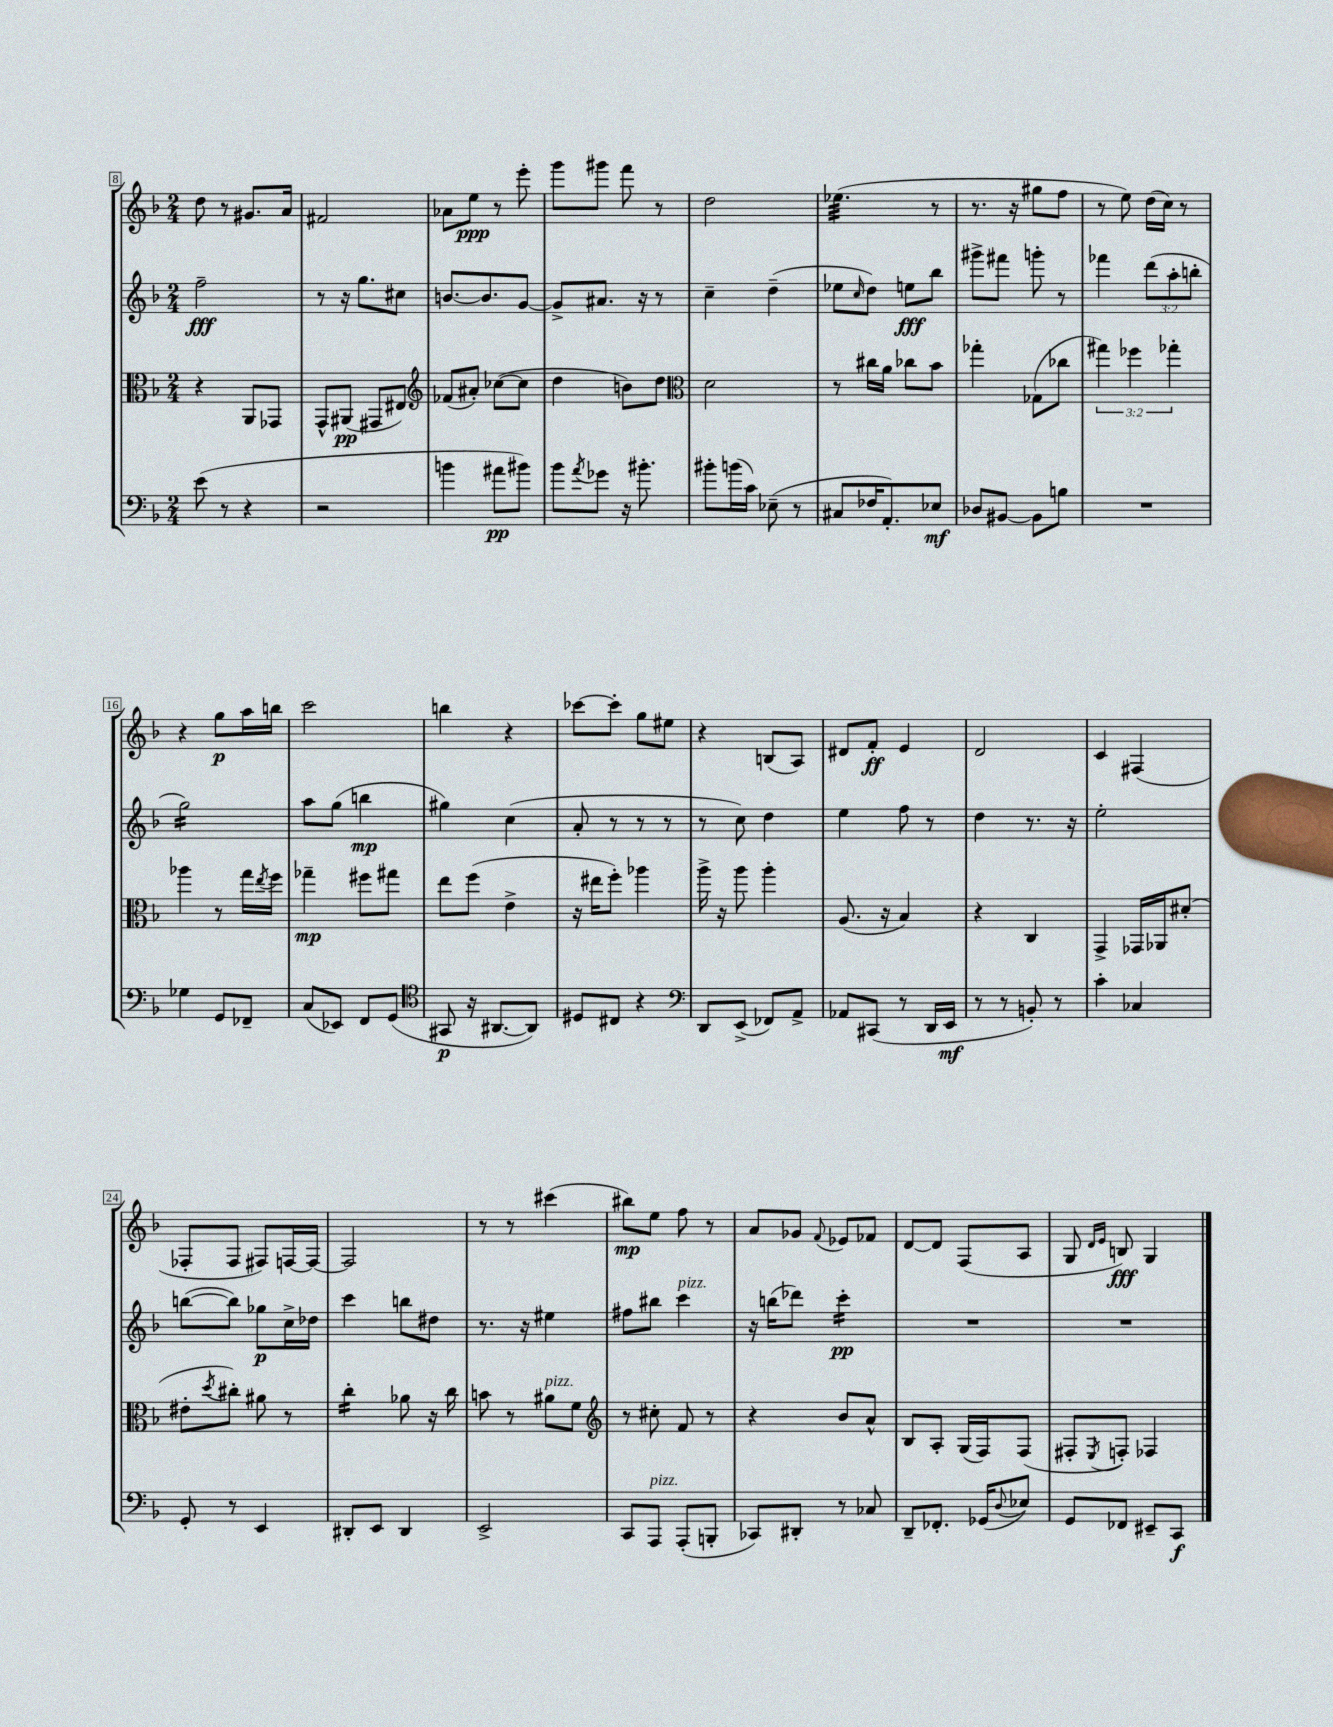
<<
\new StaffGroup <<
\new Staff = "s0" {
    \clef treble \key f \major \numericTimeSignature \time 2/4
    d''8 r8 gis'8. a'16 |
    fis'2 |
    aes'8 e''8\ppp r8 e'''8-. |
    g'''8 gis'''8 f'''8 r8 |
    d''2 |
    ees''4.:32( r8 |
    r8. r16 gis''8 f''8 |
    r8 e''8) d''16( c''16) r8 |
    r4 g''8\p a''16 b''16 |
    c'''2 |
    b''4 r4 |
    ces'''8~ ces'''8-. g''8 eis''8 |
    r4 b8( a8) |
    dis'8 f'8-.\ff e'4 |
    d'2 |
    c'4 fis4( |
    fes8-. fes8 fis8) f16~ f16~ |
    f2 |
    r8 r8 cis'''4( |
    bis''8\mp) e''8 f''8 r8 |
    a'8 ges'8 \appoggiatura { f'8 } ees'8 fes'8 |
    d'8~ d'8 f8( a8 |
    g8 \grace { d'16 e'16 } b8\fff) g4 \bar "|." |
}
\new Staff = "s1" {
    \clef treble \key f \major \numericTimeSignature \time 2/4 \override Staff.TupletNumber.text = #tuplet-number::calc-fraction-text
    f''2--\fff |
    r8 r16 g''8. cis''8 |
    b'8.~ b'8. g'8~ |
    g'8-> ais'8. r16 r8 |
    c''4-- d''4--( |
    ees''8 \grace { c''16 } d''8) e''8\fff bes''8 |
    gis'''8-> fis'''8 g'''8-. r8 |
    fes'''4 \tuplet 3/2 { d'''8( a''8-. b''8-. } |
    g''2:16) |
    a''8 g''8( b''4\mp |
    gis''4) c''4( |
    a'8-. r8 r8 r8 |
    r8 c''8) d''4 |
    e''4 f''8 r8 |
    d''4 r8. r16 |
    e''2-. |
    b''8~( b''8) ges''8\p c''16-> des''16 |
    c'''4 b''8 dis''8 |
    r8. r16 eis''4 |
    fis''8 bis''8 c'''4^\markup { \italic "pizz." } |
    r16 b''16( des'''8) c'''4:16-.\pp |
    R2 |
    R2 \bar "|." |
}
\new Staff = "s2" {
    \clef alto \key f \major \numericTimeSignature \time 2/4 \override Staff.TupletNumber.text = #tuplet-number::calc-fraction-text
    r4 a,8 ges,8 |
    g,8-^ ais,8\pp( gis,8 eis8) |
    \clef treble fes'8( ais'8-.) ces''8~( ces''8 |
    d''4 b'8) d''8 |
    \clef alto d'2 |
    r8 cis''16 a'16 ces''8 bes'8 |
    ges''4-. ges8( ces''8 |
    \tuplet 3/2 { gis''4) fes''4 ges''4-. } |
    aes''4 r8 g''16 \acciaccatura { e''8 } f''16 |
    ges''4--\mp fis''8 gis''8 |
    e''8 f''8( e'4-> |
    r16 eis''16 f''8-.) aes''4 |
    a''16-> r16 a''8 a''4-. |
    a8.( r16 bes4) |
    r4 c4 |
    g,4-> ges,16 aes,16 dis'8-.( |
    eis'8-. \acciaccatura { d''8 } cis''8-.) ais'8 r8 |
    c''4:16-. aes'8 r16 c''16 |
    b'8 r8 ais'8^\markup { \italic "pizz." } f'8 |
    \clef treble r8 cis''8-. f'8 r8 |
    r4 bes'8 a'8-^ |
    bes8 a8-. g16( f16) f8( |
    fis8-. \acciaccatura { e8 } f8-.) fes4 \bar "|." |
}
\new Staff = "s3" {
    \clef bass \key f \major \numericTimeSignature \time 2/4
    e'8( r8 r4 |
    r2 |
    b'4 ais'8\pp bis'8) |
    bes'8 \acciaccatura { a'8 } ges'8 r16 bis'8.-. |
    bis'8-. b'16( c'16) ees8--( r8 |
    cis8 fes16 a,8.-.) ees8\mf |
    des8 bis,8~ bis,8 b8 |
    R2 |
    ges4 g,8 fes,8-- |
    c8( ees,8) f,8 g,8( |
    \clef tenor gis,8\p r16 ais,8.~ ais,8) |
    dis8 cis8 r4 |
    \clef bass d,8 e,8->( fes,8) a,8-> |
    aes,8 cis,8( r8 d,16 e,16\mf |
    r8 r8 b,8-.) r8 |
    c'4-. ces4 |
    g,8-. r8 e,4 |
    dis,8-. e,8 dis,4 |
    e,2-> |
    c,8 a,,8^\markup { \italic "pizz." } a,,8-.( b,,8-. |
    ces,8) dis,8-. r8 ces8 |
    d,8-- fes,8.-. ges,16( \appoggiatura { d8 } ees8) |
    g,8 fes,8 eis,8-- c,8\f \bar "|." |
}
>>
>>
\layout { \context { \Score currentBarNumber = #8 \override BarNumber.stencil = #(make-stencil-boxer 0.1 0.3 ly:text-interface::print) } }
